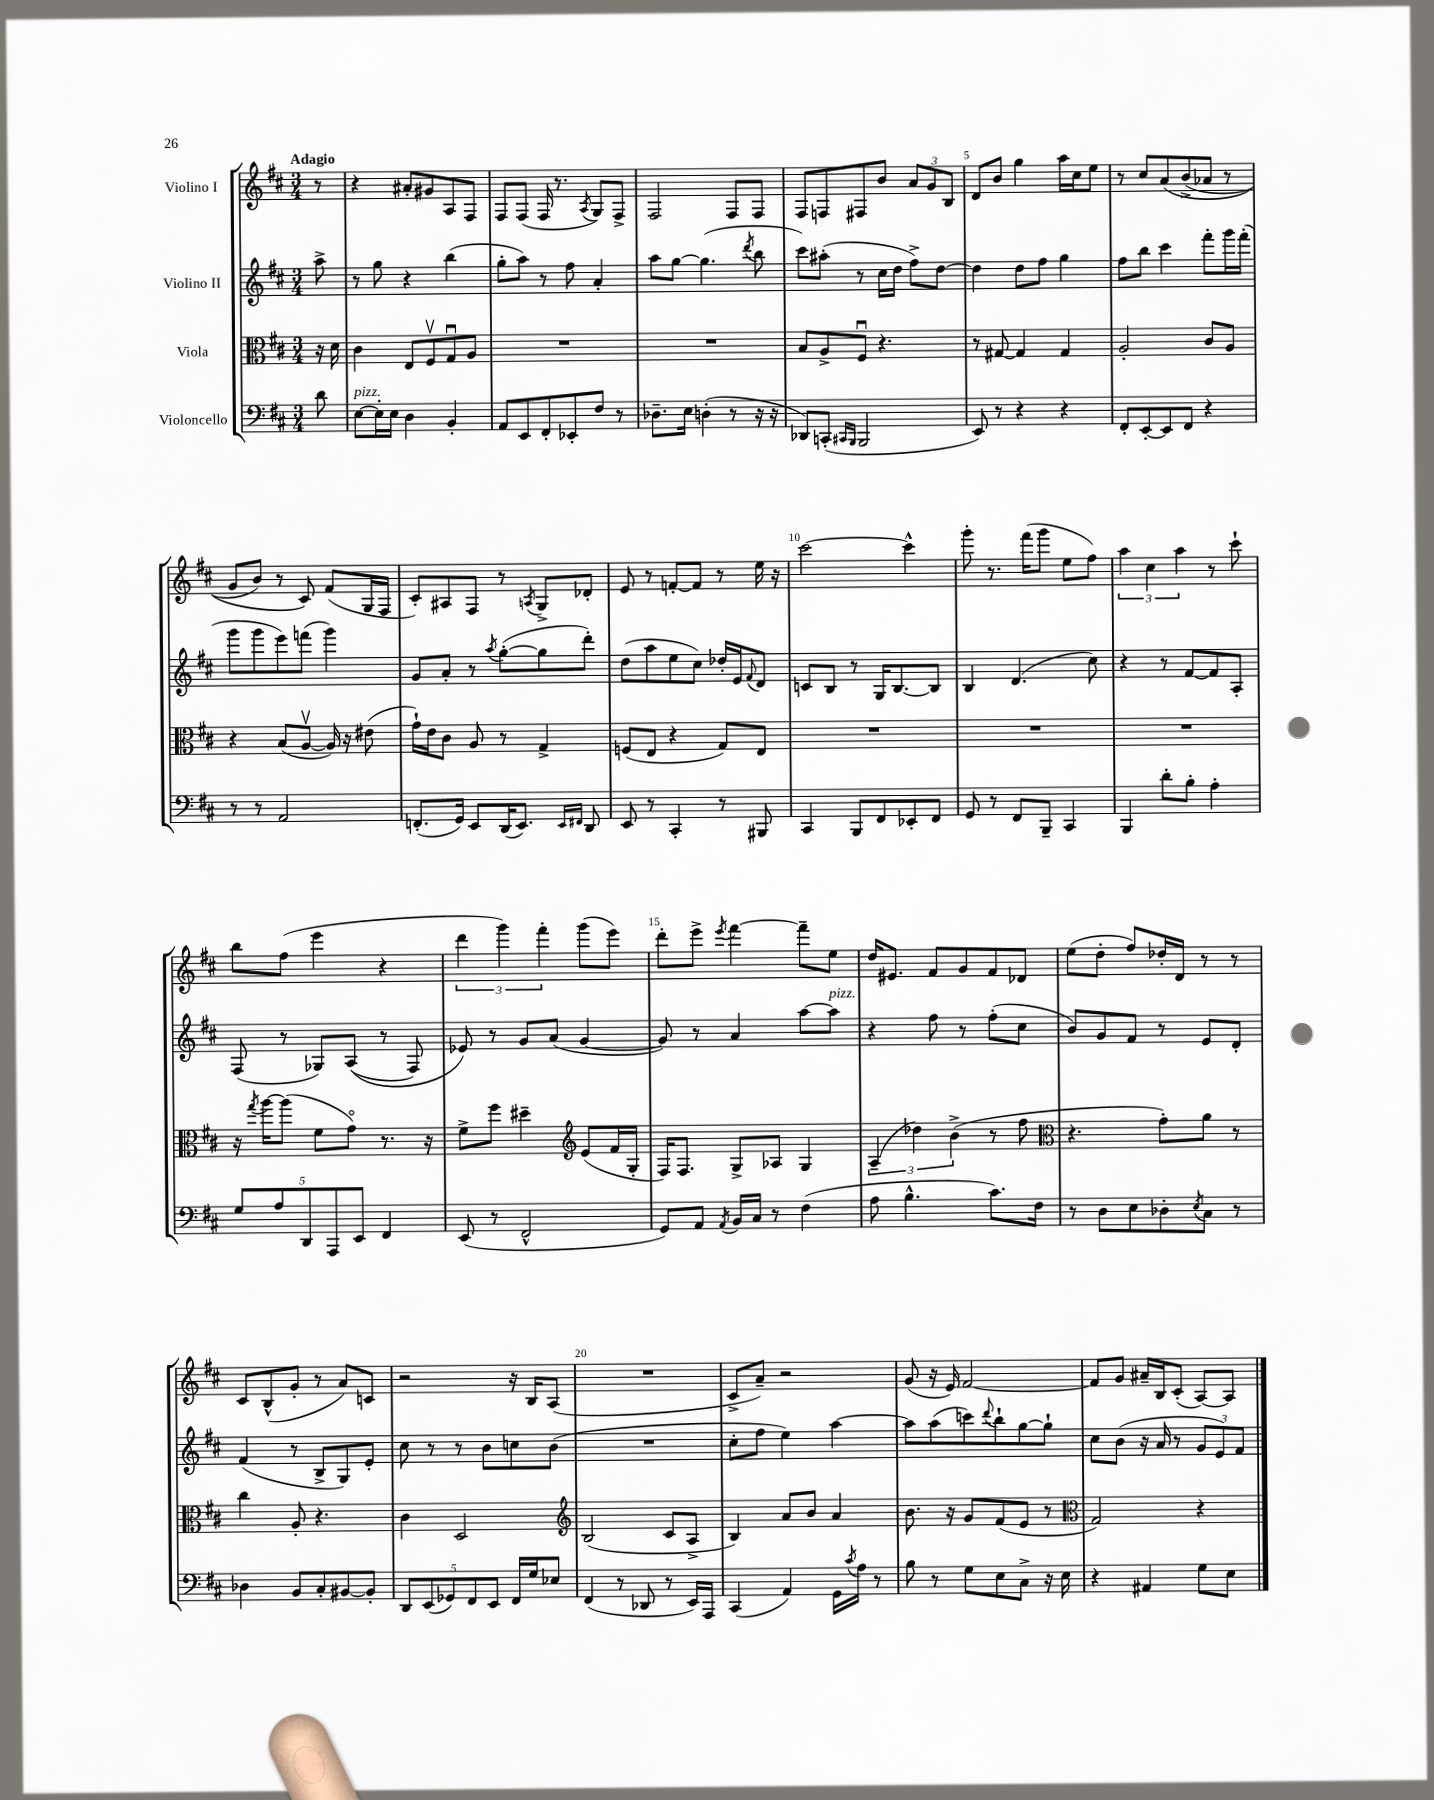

**kern	**kern	**kern	**kern
*staff4	*staff3	*staff2	*staff1
*clefF4	*clefC3	*clefG2	*clefG2
*k[f#c#]	*k[f#c#]	*k[f#c#]	*k[f#c#]
*M3/4	*M3/4	*M3/4	*M3/4
8d\	16r	8aa^\	8r
.	16d\	.	.
=	=	=	=
[8E\L	4c#\	8r	4r
16E'\]L	.	8gg\	.
16E\JJ	.	.	.
4D\	8E/L	4r	8a#'/L
.	8F#v/	.	8g#/
4BB'/	8Gu/	(4bb\	8A/
.	8A/J	.	8F#/J
=	=	=	=
8AA/L	2.r	8gg'\L	8F#/L
8EE/	.	8aa\J)	(8F#/J
8FF#'/	.	8r	16F#/
.	.	.	8.r
8EE-'/	.	8ff#\	.
.	.	.	8qA/
8F#/J	.	4a'/	8G/L)
8r	.	.	8F#^/J
=	=	=	=
8.D-~\L	2.r	8aa\L	2F#/
.	.	[8gg\J	.
16E\Jk	.	.	.
(4D'\	.	(4.gg\]	.
8r	.	.	8F#/L
.	.	8qddd/	.
16r	.	8bb\	8F#/J
16r	.	.	.
=	=	=	=
8DD-/L)	8B/L	8ccc#\L)	8F#/L
(8CC'/J	8A^/	(8aa#'\J	8F/
16qqCC#/LL	.	.	.
16qqBBB/JJ	.	.	.
2BBB/	8F#u/J	8r	8F#/
.	4.r	16cc#\LL	8b/J
.	.	16dd\JJ	.
.	.	8ff#^\L)	12a/L
.	.	.	12g/
.	.	[8dd\J	.
.	.	.	12B/J
=	=	=	=
8EE/)	8r	4dd\]	8d/L
8r	[8G#/	.	8b/J
4r	4G#/]	8dd\L	4gg\
.	.	8ff#\J	.
4r	4G#/	4gg\	16aa\LL
.	.	.	16cc#\J
.	.	.	8ee\J
=	=	=	=
8FF#'/L	2A'/	8ff#\L	8r
[8EE'/	.	8bb\J	8cc#/L
8EE/]	.	4ccc#\	&(8a/
8FF#/J	.	.	(8b^/
4r	8c#/L	8fff#'\L	8a-/J
.	8A/J	16ggg\L	8r
.	.	(16fff#'\JJ	.
=	=	=	=
8r	4r	8ggg\L	8g/L
8r	.	8ggg\	8b/J)
2AA/	(8B/L	8eee\)	8r
.	[8Av/J	(8fff\J	8c#/&)
.	16A/])	4ggg\)	(8f#/L
.	16r	.	.
.	(8e#\	.	16G/L
.	.	.	16F#/JJ
=	=	=	=
(8.FF'/L	16g`\LL)	8g/L	8c#'/L)
.	16e\J	.	.
.	8c#\J	8a'/J	8A#/
16GG/Jk)	.	.	.
8EE/L	8A/	8r	8F#/J
.	.	8qaa/	.
(16DD/K	8r	([8gg'\L	8r
8.EE/J)	.	.	.
.	.	.	8qA/
.	4G^/	8gg\]	8G^/L
16qqEE/LL	.	.	.
16qqFF#/JJ	.	.	.
8DD/	.	8ddd'\J)	8d-'/J
=	=	=	=
8EE/	(8F/L	(8dd\L	8e/
8r	8E/J	8aa\	8r
4CC#'/	4r	8ee\	[8f'/L
.	.	8cc#\J)	8f/]J
8r	8G/L)	16dd-'/LL	8r
.	.	16e/J	.
.	.	8qqf#/	.
8BBB#/	8E/J	8d/J	16ee\
.	.	.	16r
=	=	=	=
4CC#/	2.r	8c/L	[2ccc#\
.	.	8B/J	.
8BBB/L	.	8r	.
8FF#/	.	16G/LK	.
.	.	[8.B/	.
8EE-'/	.	.	4ccc#^^\]
8FF#/J	.	8B/]J	.
=	=	=	=
8GG/	2.r	4B/	8ggg'\
8r	.	.	8.r
8FF#/L	.	(4.d/	.
.	.	.	(16fff#\LK
8BBB~/J	.	.	8ggg\J
4CC#/	.	.	8ee\L
.	.	8cc#\)	8ff#\J)
=	=	=	=
4BBB/	2.r	4r	6aa\
.	.	.	6cc#\
8d'\L	.	8r	.
.	.	.	6aa\
8B'\J	.	[8f#/L	.
4A'\	.	8f#/]	8r
.	.	8A'/J	8ccc#`\
=	=	=	=
10G/L	16r	(8F#/	8bb\L
.	8qgg/	.	.
.	[16aa\LK	.	.
10A/	.	.	.
.	(8aa\]J	8r	(8ff#\J
10DD/	.	.	.
.	8f#\L	8G-/L)	4eee\
10AAA/	.	.	.
.	8go\J)	&((8A/J	.
10EE/J	.	.	.
4FF#/	8.r	8r	4r
.	.	8F#/)	.
.	16r	.	.
=	=	=	=
(8EE/	8f#^\L	8e-/&)	6ddd\
8r	8ff#\J	8r	.
.	.	.	6ggg\)
2FF#^^/	4dd#~\	8g/L	.
.	.	.	6fff#'\
.	.	(8a/J	.
*	*clefG2	*	*
.	(8e/L	[4g/	(8ggg\L
.	16f#/L	.	8eee\J)
.	16G'/JJ	.	.
=	=	=	=
8GG/L)	16F#/LK)	8g/])	8ddd'\L
.	8.F#/J	.	.
8AA/J	.	8r	8eee^\J
8qAA/	.	.	8qeee/
16BB/LL	8G^/L	4a/	[4fff#\
16C#/JJ	.	.	.
8r	8A-/J	.	.
(4F#\	4G/	[8aa\L	8fff#~\]L
.	.	8aa\]J	8ee\J
=	=	=	=
8A\	(6A~/	4r	16dd/LK
.	.	.	8.e#/J
4.B^^\	.	.	.
.	6dd-\)	.	.
.	.	8ff#\	8f#/L
.	(6b^\	.	.
.	.	8r	8g/
8.c#\L)	8r	(8ff#'\L	8f#/
.	8ff#\	8cc#\J	8d-/J
16F#\Jk	.	.	.
=	=	=	=
*	*clefC3	*	*
8r	4.r	8b/L)	(8ee\L
8D\L	.	8g/	8dd'\J
8E\	.	8f#/J	8ff#/L)
8D-'\	8g'\L)	8r	16dd-'/L
.	.	.	16d/JJ
8qE/	.	.	.
8C#\J	8a\J	8e/L	8r
8r	8r	8d'/J	8r
=	=	=	=
4D-\	4cc#\	(4f#/	8c#/L
.	.	.	(8B^^/
8BB/L	8A'/	8r	8g'/J
8C#'/	4.r	8B^/L	8r
[8BB#/	.	8G/)	8a/L)
8BB#'/]J	.	8e'/J	8c/J
=	=	=	=
10DD/L	4c#\	8cc#\	2r
(10EE/	.	.	.
.	.	8r	.
10GG-/)	.	.	.
.	2D/	8r	.
10FF#/	.	.	.
.	.	8b\L	.
10EE/J	.	.	.
16FF#/LL	.	8cc\	16r
16G/J	.	.	16B/LK
8E-/J	.	(8b\J	(8A/J
=	=	=	=
*	*clefG2	*	*
(4FF#/	(2B/	2.r	2.r
8r	.	.	.
8DD-/	.	.	.
8r	8c#/L	.	.
16EE/LL)	8A^/J	.	.
16AAA/JJ	.	.	.
=	=	=	=
(4CC#/	4B/)	8cc#'\L	8c#^/L
.	.	8ff#\J	8a~/J)
4AA/)	8a/L	4ee\)	2r
.	8b/J	.	.
16GG\LL	4a/	[4aa\	.
8qc#/	.	.	.
16A\JJ	.	.	.
8r	.	.	.
=	=	=	=
8B\	8.b\	8aa\]L	(8g/
8r	.	(8aa\	16r
.	16r	.	16e/)
8G\L	8g/L	8ccc\)	[2f#/
.	.	8qqddd/	.
8E\	(8f#/	8bb`\	.
8C#^\J	8e/J	[8gg\	.
16r	8r	8gg`\]J	.
16E\	.	.	.
=	=	=	=
*	*clefC3	*	*
4r	2G/)	8cc#\L	8f#/]L
.	.	(8b\J	8g/J
4AA#/	.	16r	16a#~/LL
.	.	16a/	16B/J
.	.	8r	(8c#'/J
8G\L	4r	12g/L	[8A/L)
.	.	12e/)	.
8E\J	.	.	8A/]J
.	.	12f#/J	.
==	==	==	==
*-	*-	*-	*-
